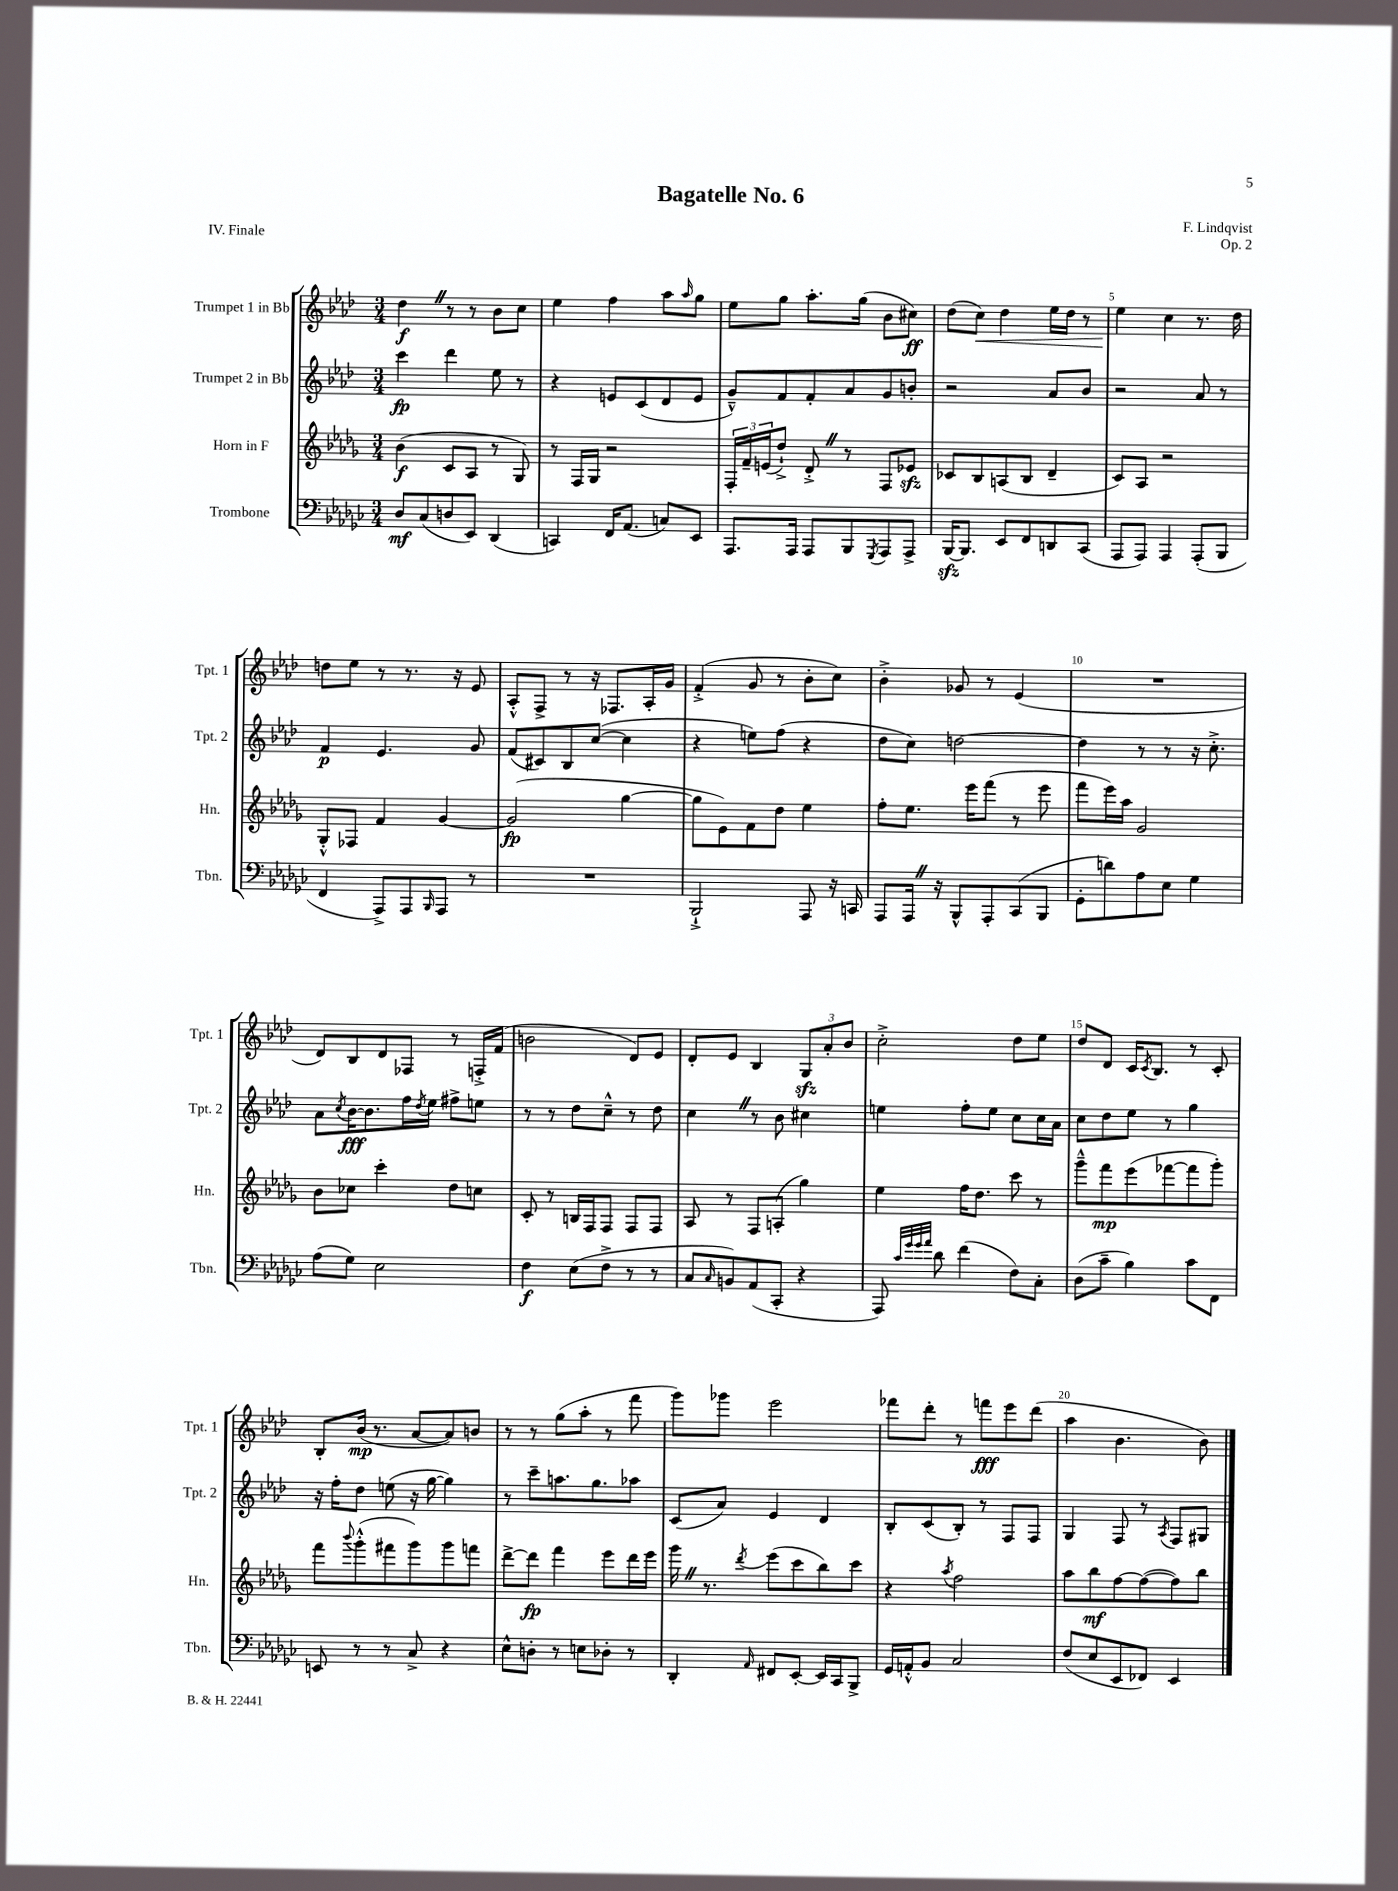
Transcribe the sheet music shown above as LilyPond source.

\header { title = "Bagatelle No. 6" composer = "F. Lindqvist" opus = "Op. 2" piece = "IV. Finale" }
<<
\new StaffGroup <<
\new Staff = "s0" \with { instrumentName = "Trumpet 1 in Bb" shortInstrumentName = "Tpt. 1" } {
    \clef treble \key aes \major \numericTimeSignature \time 3/4
    des''4\f \once \override BreathingSign.text = \markup { \musicglyph "scripts.caesura.straight" } \breathe r8 r8 bes'8 c''8 |
    ees''4 f''4 aes''8 \grace { aes''16 } g''8 |
    ees''8 g''8 aes''8.-. g''16( bes'8 cis''8\ff) |
    des''8( c''8\<) des''4 ees''16 des''16 r8 |
    ees''4\! c''4 r8. des''16 |
    d''8 ees''8 r8 r8. r16 ees'8 |
    aes8-.-^ f8-> r8 r16 fes8. aes16-. g'16 |
    f'4-.->( g'8 r8 bes'8-. c''8) |
    bes'4-.-> ges'8 r8 ees'4( |
    R2. |
    des'8) bes8 des'8 fes8 r8 f16-.-> f'16( |
    b'2 des'8) ees'8 |
    des'8-. ees'8 bes4 \tuplet 3/2 { g8\sfz aes'8-. bes'8 } |
    c''2-.-> des''8 ees''8 |
    des''8 des'8 c'16 \acciaccatura { c'8 } bes8. r8 c'8-. |
    bes8-. bes'16\mp( r8. aes'8~ aes'8) b'8 |
    r8 r8 g''8( aes''8-. r8 f'''8 |
    g'''8) ges'''8 ees'''2 |
    fes'''8 des'''8-. r8 f'''8\fff ees'''8 des'''8( |
    aes''4 bes'4. bes'8) \bar "|." |
}
\new Staff = "s1" \with { instrumentName = "Trumpet 2 in Bb" shortInstrumentName = "Tpt. 2" } {
    \clef treble \key aes \major \numericTimeSignature \time 3/4
    c'''4\fp des'''4 ees''8 r8 |
    r4 e'8 c'8( des'8 e'8 |
    g'8---^) f'8 f'8-. aes'8 g'8 b'8-. |
    r2 aes'8 bes'8 |
    r2 aes'8 r8 |
    f'4\p ees'4. g'8 |
    f'8( cis'8) bes8 c''8~( c''4 |
    r4 e''8) f''8( r4 |
    des''8 c''8) d''2~ |
    d''4 r8 r8 r16 c''8.-.-> |
    aes'8 \acciaccatura { c''8 } bes'16~\fff bes'8. f''16 \acciaccatura { des''8 } ees''16 fis''8-> e''8 |
    r8 r8 des''8 c''8---^ r8 des''8 |
    c''4 \once \override BreathingSign.text = \markup { \musicglyph "scripts.caesura.straight" } \breathe r8 bes'8 cis''4 |
    e''4 f''8-. e''8 c''8 c''16 aes'16 |
    c''8 des''8 ees''8 r8 g''4 |
    r16 f''16-. des''8 e''8( r16 g''16~ g''4) |
    r8 c'''8-- a''8. g''8. aes''8 |
    c'8( aes'8) ees'4 des'4 |
    bes8-. c'8( bes8-.) r8 f8 f8 |
    g4 f8 r8 \acciaccatura { aes8 } f8 gis8 \bar "|." |
}
\new Staff = "s2" \with { instrumentName = "Horn in F" shortInstrumentName = "Hn." } {
    \clef treble \key des \major \numericTimeSignature \time 3/4
    bes'4\f( c'8 aes8 r8 ges8) |
    r8 f16 ges16 r2 |
    \tuplet 3/2 { f16-. f'16-- e'16( } des''8-!->) des'8-.-> \once \override BreathingSign.text = \markup { \musicglyph "scripts.caesura.straight" } \breathe r8 f8 ees'8\sfz |
    ces'8 bes8 a8( bes8 des'4-- |
    c'8) aes8 r2 |
    ges8-.-^ fes8 f'4 ges'4~ |
    ges'2\fp( ges''4~ |
    ges''8 ees'8) f'8 des''8 ees''4 |
    f''8-. ees''8. ees'''16 f'''8( r8 ees'''8 |
    f'''8 ees'''16) aes''16 ges'2 |
    bes'8 ces''8 c'''4-. des''8 c''8 |
    c'8-. r8 b16 f16 f8 f8 f8 |
    aes8 r8 f8 a8-.( ges''4) |
    ees''4 f''16 des''8. c'''8 r8 |
    ges'''8---^ f'''8\mp ees'''8( fes'''8~ fes'''8 ges'''8-.) |
    f'''8 \appoggiatura { bes'''8 } ges'''8-.-^( fis'''8 ges'''8) ges'''8 f'''8 |
    des'''8~-> des'''8\fp f'''4 ees'''8 des'''16 ees'''16 |
    ges'''16 \once \override BreathingSign.text = \markup { \musicglyph "scripts.caesura.straight" } \breathe r8. \acciaccatura { des'''8 } ees'''8( c'''8 bes''8) c'''8 |
    r4 \acciaccatura { aes''8 } f''2 |
    aes''8 bes''8\mf f''8~ f''8~( f''8) bes''8 \bar "|." |
}
\new Staff = "s3" \with { instrumentName = "Trombone" shortInstrumentName = "Tbn." } {
    \clef bass \key ges \major \numericTimeSignature \time 3/4
    des8\mf ces8( d8 ees,8) des,4( |
    c,4) f,16 aes,8.( c8) ees,8 |
    aes,,8. aes,,16 aes,,8 bes,,8 \acciaccatura { ges,,8 } aes,,8 aes,,8-> |
    bes,,16~\sfz bes,,8. ees,8 f,8 d,8 ces,8( |
    aes,,8 aes,,8) aes,,4 aes,,8-.( bes,,8 |
    f,4 aes,,8->) aes,,8 \grace { bes,,16 } aes,,8 r8 |
    R2. |
    bes,,2-!-> aes,,8 r16 c,16 |
    aes,,8 aes,,16 \once \override BreathingSign.text = \markup { \musicglyph "scripts.caesura.straight" } \breathe r16 bes,,8-^ aes,,8-. ces,8( bes,,8 |
    ges,8-. d'8) aes8 ees8 ges4 |
    aes8( ges8) ees2 |
    f4\f ees8( f8-> r8 r8 |
    ces8 \grace { ces16 } b,8) aes,8( ces,8-. r4 |
    aes,,8) \grace { ces'32 ges'32 ges'32 aes'32 } des'8 f'4( f8) ces8-. |
    des8( ces'8-- bes4) ces'8 f,8 |
    e,8 r8 r8 ces8-> r4 |
    ees8-^ d8-. r8 e8 des8-. r8 |
    des,4-. \grace { aes,16 } fis,8 ees,8~-. ees,16 ces,16 bes,,8-> |
    ges,16 a,16-.-^ bes,8 ces2 |
    f8( ees8 ees,8 fes,8) ees,4 \bar "|." |
}
>>
>>
\layout { \context { \Score \override BarNumber.break-visibility = ##(#f #t #t) barNumberVisibility = #(every-nth-bar-number-visible 5) } }
